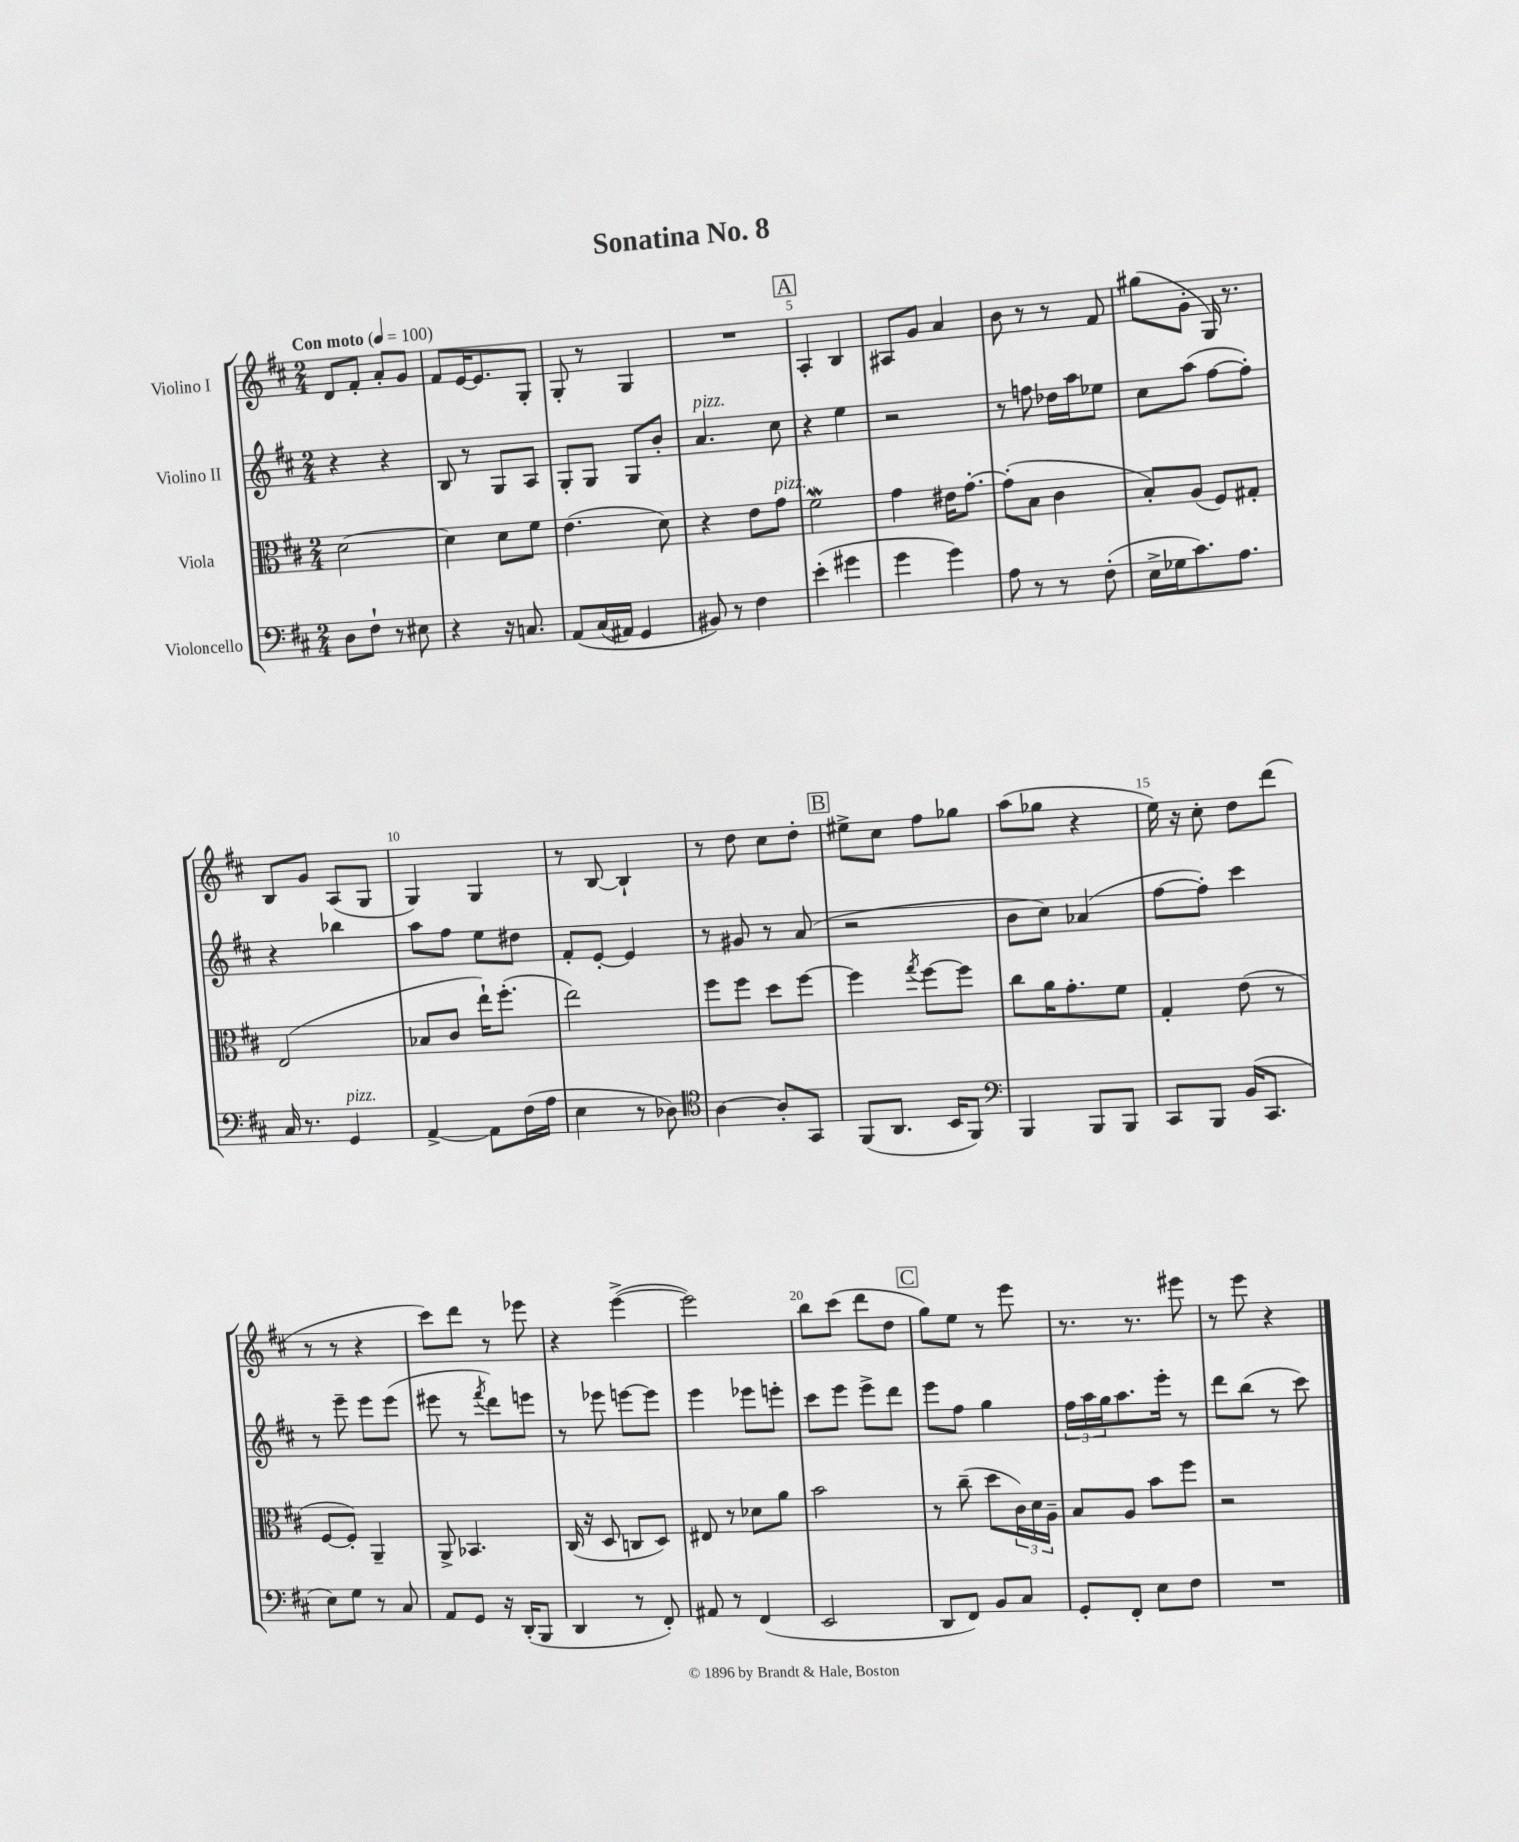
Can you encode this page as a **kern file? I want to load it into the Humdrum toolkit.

**kern	**kern	**kern	**kern
*part4	*part3	*part2	*part1
*staff4	*staff3	*staff2	*staff1
*I"Violoncello	*I"Viola	*I"Violino II	*I"Violino I
*clefF4	*clefC3	*clefG2	*clefG2
*k[f#c#]	*k[f#c#]	*k[f#c#]	*k[f#c#]
*M2/4	*M2/4	*M2/4	*M2/4
*MM100	*MM100	*MM100	*MM100
=1	=1	=1	=1
!	!	!	!LO:TX:a:B:t=Con moto
8D\L	[2d\	4r	8d/L
8F#`\J	.	.	8f#'/J
8r	.	4r	8a'/L
8E#X\	.	.	8g/J
=2	=2	=2	=2
4r	4d\]	8B/	8f#/L
.	.	8r	[16e/K
.	.	.	8.e/]
16r	8d\L	8G/L	.
8.Cn/	.	.	.
.	8f#\J	8A/J	8G'/J
=3	=3	=3	=3
(8AA/L	(4.e\	8G'/L	8G'/
(16C#/L	.	8G/J	8r
16AA#X/JJ)	.	.	.
4GG/	.	8G/L	4G/
.	8d\)	8b'/J	.
=4	=4	=4	=4
!	!	!LO:TX:a:i:t=pizz.	!
8BB#X/)	4r	4.a/	2r
8r	.	.	.
4F#\	8e\L	.	.
!	!LO:TX:a:i:t=pizz.	!	!
.	8g\J	8cc#\	.
!!LO:REH:place=s1:t=A
=5	=5	=5	=5
(4e'\	2f#W\	4r	4A'/
4g#X\	.	4ee\	4B/
=6	=6	=6	=6
4g\	4g\	2r	8A#X/L
.	.	.	8g/J
4g\)	16e#X\KL	.	4a/
.	[8.g'\J	.	.
=7	=7	=7	=7
8A\	(8g'\L]	8r	8b\
8r	8B\J	8ffn\	8r
8r	4c#\	16dd-X\LL	8r
.	.	16aa\J	.
(8F#'\	.	8ee-X\J	8f#/
=8	=8	=8	=8
16E^\LL	8B'/L)	8cc#\L	(8gg#X\L
16G-X\J	.	.	.
8.c#\)	(8A/J	(8aa\J	8g'\J
.	8F#/L)	[8ff#\L	16G/)
8.A\J	.	.	8.r
.	8G#X'/J	8ff#'\J])	.
!!LO:LB:g=z
=9	=9	=9	=9
16C#/	(2E/	4r	8B/L
8.r	.	.	.
.	.	.	8g/J
!LO:TX:a:i:t=pizz.	!	!	!
4GG/	.	4bb-X\	(8A/L
.	.	.	8G/J
=10	=10	=10	=10
[4AA^/	8B-X/L	8aa\L	4G/)
.	8c#/J	8ff#\J	.
8AA\L]	16ee`\KL)	8ee\L	4G/
.	(8.ff#'\J	.	.
(16F#\L	.	8dd#X\J	.
16A\JJ	.	.	.
=11	=11	=11	=11
4E\	2ee\)	8f#'/L	8r
.	.	[8e'/J	[8B/
8r	.	4e/]	4B`/]
8D-X\)	.	.	.
=12	=12	=12	=12
*clefC4	*	*	*
[4A\	8ff#\L	8r	8r
.	8ff#\J	8g#X/	8dd\
8A'/L]	8dd\L	8r	8cc#\L
8GG/J	[8ff#\J	(8a/	8dd'\J
!!LO:REH:place=s1:t=B
=13	=13	=13	=13
(8FF#/L	4ff#\]	2r	8ee#X^\L
8.AA/J	.	.	8cc#\J
.	8qgg/	.	.
.	[8ff#\L	.	8ff#\L
16BB/KL	.	.	.
8FF#/J)	8ff#\J]	.	8gg-X\J
=14	=14	=14	=14
*clefF4	*	*	*
4BBB/	8cc#\L	8b\L	(8aa\L
.	16a\K	8cc#\J)	8gg-X\J
.	8.g'\	.	.
8BBB/L	.	(4a-X/	4r
8BBB/J	8f#\J	.	.
=15	=15	=15	=15
8CC#/L	4G'/	[8ff#\L	16ee\)
.	.	.	16r
8BBB/J	.	8ff#'\J])	8cc#'\
(16BB/KL	(8e\	4ccc#\	8dd\L
8.CC#/J	.	.	.
.	8r	.	(8ddd\J
!!LO:LB:g=z
=16	=16	=16	=16
8E\L)	[8F#/L	8r	8r
8G\J	8F#'/J])	8eee~\	8r
8r	4AA~/	8eee\L	4r
8C#/	.	(8eee\J	.
=17	=17	=17	=17
8AA/L	8AA^/	8eee#X\	8ccc#\L)
8GG/J	4.BB-X/	8r	8ddd\J
.	.	8qfff#/	.
16r	.	8ddd\L)	8r
(16DD'/KL	.	.	.
8BBB/J	.	8eeen\J	8eee-X\
=18	=18	=18	=18
4DD/	(16C#/	8r	4r
.	16r	.	.
.	8D/	8eee-X\	.
8r	8Cn/L	[8eeen\L	([4eee^\
8FF#'/)	8D/J)	8eee\J]	.
=19	=19	=19	=19
8AA#X/	8E#X/	4eee\	2eee\])
8r	8r	.	.
(4FF#/	8d-X\L	8eee-X\L	.
.	8a\J	8eeen'\J	.
=20	=20	=20	=20
2EE/	2b\	8ccc#\L	8bb\L
.	.	8eee\J	(8ccc#\J
.	.	8eee^\L	8ddd\L
.	.	8ddd\J	8dd\J
!!LO:REH:place=s1:t=C
=21	=21	=21	=21
8DD/L	8r	8eee\L	8gg\L)
8FF#/J)	(8cc#~\	8ff#\J	8ee\J
8BB/L	8dd\L	4gg\	8r
8C#/J	24c#\L)	.	8eee\
.	24d\	.	.
.	24A~\JJ	.	.
=22	=22	=22	=22
8GG'/L	8B/L	24ff#\LL	8.r
.	.	24aa\	.
.	.	24gg\J	.
8FF#'/J	8A/J	8.aa\	.
.	.	.	8.r
8E\L	8b\L	.	.
.	.	16eee'\Jk	.
8F#\J	8ff#\J	8r	8eee#X\
=23	=23	=23	=23
2r	2r	8ddd\L	8r
.	.	(8bb\J	8eee\
.	.	8r	4r
.	.	8ccc#\)	.
==	==	==	==
*-	*-	*-	*-
